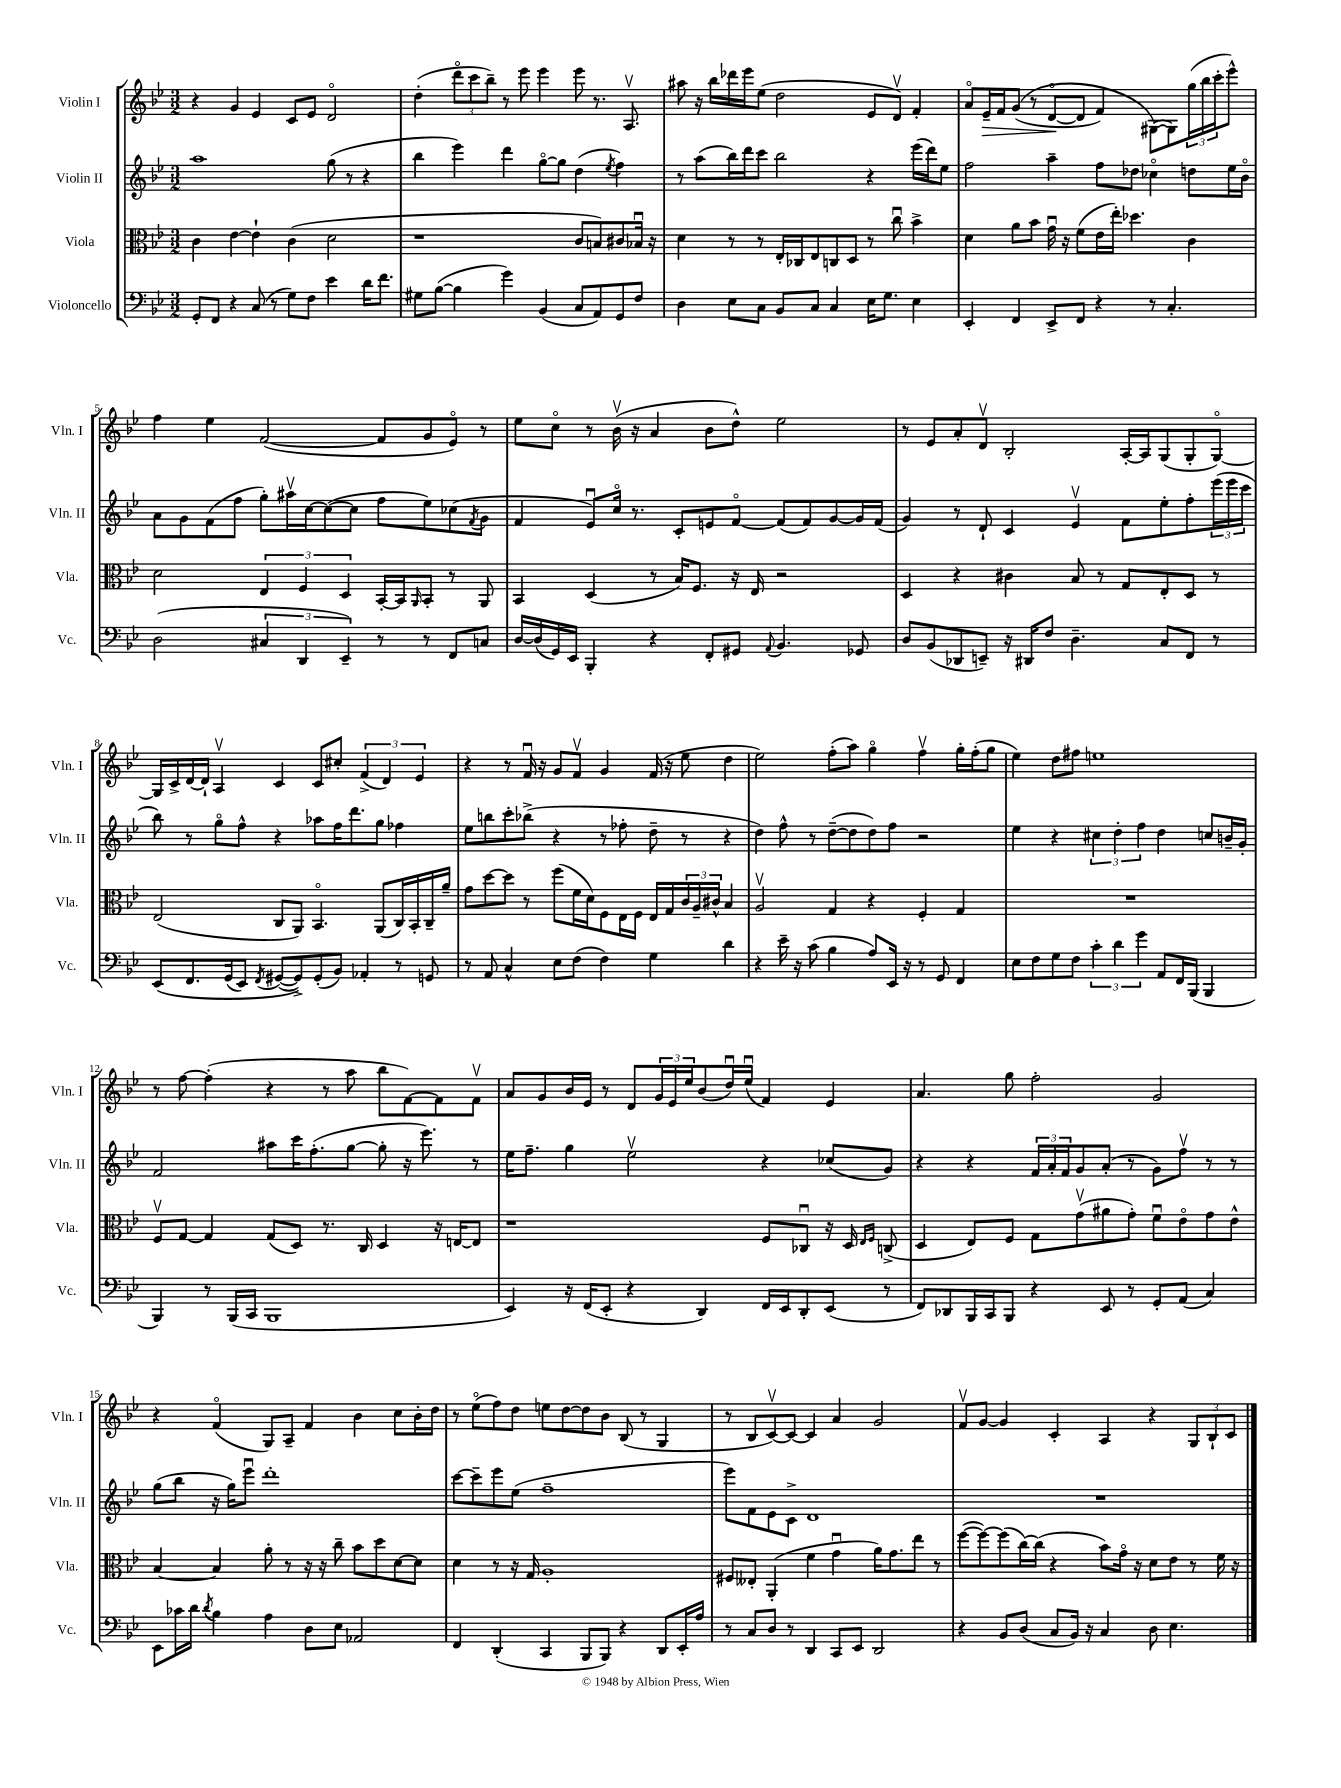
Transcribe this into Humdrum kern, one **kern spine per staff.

**kern	**kern	**kern	**kern
*staff4	*staff3	*staff2	*staff1
*clefF4	*clefC3	*clefG2	*clefG2
*k[b-e-]	*k[b-e-]	*k[b-e-]	*k[b-e-]
*M3/2	*M3/2	*M3/2	*M3/2
8GG'	4c	1aa	4r
8FF	.	.	.
4r	[4e-	.	4g
(8C	4e-`]	.	4e-
8r	.	.	.
8G)	(4c	.	8c
8F	.	.	8e-
4e-	2d	(8gg	2do
.	.	8r	.
16d	.	4r	.
8.f	.	.	.
=	=	=	=
8G#	1r	4bb-	(4dd'
([8B-	.	.	.
4B-]	.	4eee-)	12dddo
.	.	.	12ccc
.	.	.	12bb-~)
4g)	.	4ddd	8r
.	.	.	8eee-
(4BB-	.	[8ggo	4eee-
.	.	8gg]	.
8C	8c	(4dd	8eee-
8AA)	8B)	.	8.r
.	.	8qee-	.
8GG	8c#	4ff)	.
.	.	.	8.Av
8F	16B-u	.	.
.	16r	.	.
=	=	=	=
4D	4d	8r	8aa#
.	.	(8aa	16r
.	.	.	16bb-
8E-	8r	16bb-)	16ddd-
.	.	16ddd	16eee-
8C	8r	8ccc	(8ee-
8BB-	16E-'	2bb-	2dd
.	16C-	.	.
8C	8E-	.	.
4C	8C	.	.
.	8D	.	.
16E-	8r	4r	8e-
8.G	.	.	.
.	8ccu	.	8dv)
4E-	4b-^	(16eee-	4f'
.	.	16ddd)	.
.	.	8ee-	.
=	=	=	=
4EE-'	4d	2ff	8ao
.	.	.	16e-~
.	.	.	16f
4FF	8a	.	&((8g
.	8b-	.	8r
8EE-^	16gu	4aa~	[8do
.	16r	.	.
8FF	(8f	.	8d]
4r	16e-	8ff	4f)
.	16ee-')	.	.
.	4.dd-	8dd-	.
8r	.	4cc-o	([8G#&)
4.C'	.	.	8G#])
.	4c	8dd	(24gg
.	.	.	24bb-
.	.	.	24ccc'
.	.	16ee-	8eee-^^)
.	.	16b-o	.
=	=	=	=
(2D	2d	8a	4ff
.	.	8g	.
.	.	(8f	4ee-
.	.	8ff	.
6C#	6E-	8gg')	([2f
.	.	16aa#v	.
6DD	6F	.	.
.	.	[16cc	.
.	.	(8cc_	.
6EE-~)	6D	.	.
.	.	8cc]	.
8r	[16BB-'	8ff	8f]
.	16BB-]	.	.
.	16qqAA	.	.
8r	8BB-'	8ee-)	8g
8FF	8r	(8cc-	8e-o)
.	.	8qf	.
8C	8AA	8g	8r
=	=	=	=
[16D	4BB-	4f	8ee-
(16D]	.	.	.
16GG)	.	.	8cco
16EE-	.	.	.
4BBB-'	(4D	8e-u)	8r
.	.	16cco	(16b-v
.	.	8.r	16r
4r	8r	.	4a
.	16B-)	8c'	.
.	8.F	.	.
8FF'	.	8e	8b-
8GG#	16r	[8fo	8dd^^)
.	16E-	.	.
8qqAA	.	.	.
4.BB-	2r	(8f]	2ee-
.	.	8f)	.
.	.	[8g	.
8GG-	.	16g]	.
.	.	(16f	.
=	=	=	=
8D	4D	4g)	8r
(8BB-	.	.	8e-
8DD-	4r	8r	8a'
8EE~)	.	8d`	8dv
16r	4c#	4c	2B-'
16DD#	.	.	.
8F	.	.	.
4.D~	8B-	4e-v	.
.	8r	.	.
.	8G	8f	[16A'
.	.	.	16A]
8C	8E-'	8ee-'	(8G
8FF	8D	8ff'	8G'
8r	8r	(24eee-	[8Go)
.	.	24eee-	.
.	.	24ccc	.
=	=	=	=
&(8EE-	(2E-	8bb-)	16G]
.	.	.	16c^
8.FF	.	8r	[16d
.	.	.	16d`]
.	.	8ggo	4Av
(16GG	.	.	.
8EE-)	.	8ff^^	.
8qFF	.	.	.
([8GG#	8C	4r	4c
8GG#^])&)	8AA)	.	.
(8GG#'	4.BB-o	8aa-	8c
8BB-)	.	16ff	8cc#'
.	.	8.ddd	.
4AA-'	.	.	(6f^
.	(8AA	8gg	.
.	.	.	6d)
8r	16C)	4ff-	.
.	16BB-'	.	.
.	.	.	6e-
8GG	16C~	.	.
.	16a~	.	.
=	=	=	=
8r	8g	8ee-	4r
8AA	[8dd	8bb	.
4C^^	8dd]	8ccc'	8r
.	8r	(8bb-^	16fu
.	.	.	16r
8E-	(8ff	4r	8g
(8F	16f	.	8fv
.	16d)	.	.
4F)	8F	8r	4g
.	16E-	8ff-'	.
.	16F	.	.
4G	16E-	8dd~	(16f
.	16G	.	16r
.	24c	8r	8ee-
.	24A~	.	.
.	24c#^^	.	.
4d	4B-	4r	4dd
=	=	=	=
4r	2Av	4dd)	2ee-)
16e-~	.	8ff^^	.
16r	.	.	.
(8c	.	8r	.
4B-	4G	([8dd~	(8ff'
.	.	8dd]	8aa)
8A)	4r	8dd)	4ggo
16EE-	.	8ff	.
16r	.	.	.
8r	4F'	2r	4ffv
8GG	.	.	.
4FF	4G	.	16gg'
.	.	.	(16ff'
.	.	.	8gg
=	=	=	=
8E-	1.r	4ee-	4ee-)
8F	.	.	.
8G	.	4r	8dd
8F	.	.	8ff#
6c'	.	6cc#	1ee
6d	.	6dd'	.
6g	.	6ff	.
8AA	.	4dd	.
16FF	.	.	.
(16BBB-	.	.	.
4BBB-	.	8cc	.
.	.	16b~	.
.	.	16g'	.
=	=	=	=
4BBB-)	8Fv	2f	8r
.	[8G	.	[8ff
8r	4G]	.	(4ff']
(16BBB-	.	.	.
16CC	.	.	.
1BBB-	(8G	8aa#	4r
.	8D)	16ccc	.
.	.	(8.ff'	.
.	8.r	.	8r
.	.	[8gg	8aa
.	16C	.	.
.	4D	8gg']	8bb-
.	.	16r	[8f)
.	.	8.eee-)	.
.	16r	.	8f]
.	[16E	.	.
.	8E]	8r	8fv
=	=	=	=
4EE-)	1r	16ee-	8a
.	.	8.ff~	.
.	.	.	8g
16r	.	4gg	16b-
(16FF	.	.	16e-
8EE-'	.	.	8r
4r	.	2ee-v	8d
.	.	.	24g
.	.	.	24e-
.	.	.	24ee-
4DD)	.	.	(8b-
.	.	.	16ddu)
.	.	.	(16ee-u
16FF	8F	4r	4f)
16EE-	.	.	.
8DD'	8C-u	.	.
(8EE-	16r	(8cc-	4e-
.	16D	.	.
.	16qqE-	.	.
.	16qqF	.	.
8r	(8C^	8g)	.
=	=	=	=
8FF)	4D	4r	4.a
8DD-	.	.	.
16BBB-	8E-)	4r	.
16CC	.	.	.
8BBB-	8F	.	8gg
4r	8G	24f	2ff'
.	.	24a'	.
.	.	24f	.
.	(8gv	8g	.
8EE-	8a#	(8a'	.
8r	8g')	8r	.
8GG'	8fu	8g)	2g
(8AA	8e-o	8ffv	.
4C)	8g	8r	.
.	8e-^^	8r	.
=	=	=	=
8EE-	[4B-	(8gg	4r
16c-	.	8bb-	.
16d	.	.	.
8qd	.	.	.
4B-	4B-]	16r	(4fo
.	.	16gg)	.
.	.	8eee-u	.
4A	8a'	1ddd'	8G)
.	8r	.	8A~
8D	16r	.	4f
.	16r	.	.
8E-	8cc~	.	.
2AA-	8b-	.	4b-
.	8dd	.	.
.	[8d	.	8cc
.	8d]	.	16b-'
.	.	.	16dd
=	=	=	=
4FF	4d	[8ccc	8r
.	.	8ccc~]	(8ee-o
(4DD'	8r	8eee-	8ff)
.	16r	(8ee-	8dd
.	16G	.	.
4CC	1A'	1ff~	8ee
.	.	.	[8dd
8BBB-	.	.	8dd]
8BBB-)	.	.	8b-
4r	.	.	(8B-
.	.	.	8r
8DD	.	.	4G
16EE-'	.	.	.
16A	.	.	.
=	=	=	=
8r	8F#	8eee-)	8r
8C	8E--'	8f	8B-
8D	(4AA'	8e-	[8cv)
8r	.	8c^	8c_
4DD	4f	1d	4c]
8CC	4gu	.	4a
8EE-	.	.	.
2DD	16a)	.	2g
.	8.g	.	.
.	8ee-	.	.
.	8r	.	.
=	=	=	=
4r	([8ff	1.r	8fv
.	8ff_)	.	[8g
8BB-	(8ff]	.	4g]
(8D	[16cc)	.	.
.	(16cc]	.	.
8C	4r	.	4c'
16BB-)	.	.	.
16r	.	.	.
4C	8b-)	.	4A
.	16go	.	.
.	16r	.	.
8D	8d	.	4r
4.E-	8e-	.	.
.	8r	.	12G
.	.	.	12B-`
.	16f	.	.
.	.	.	12c
.	16r	.	.
==	==	==	==
*-	*-	*-	*-
